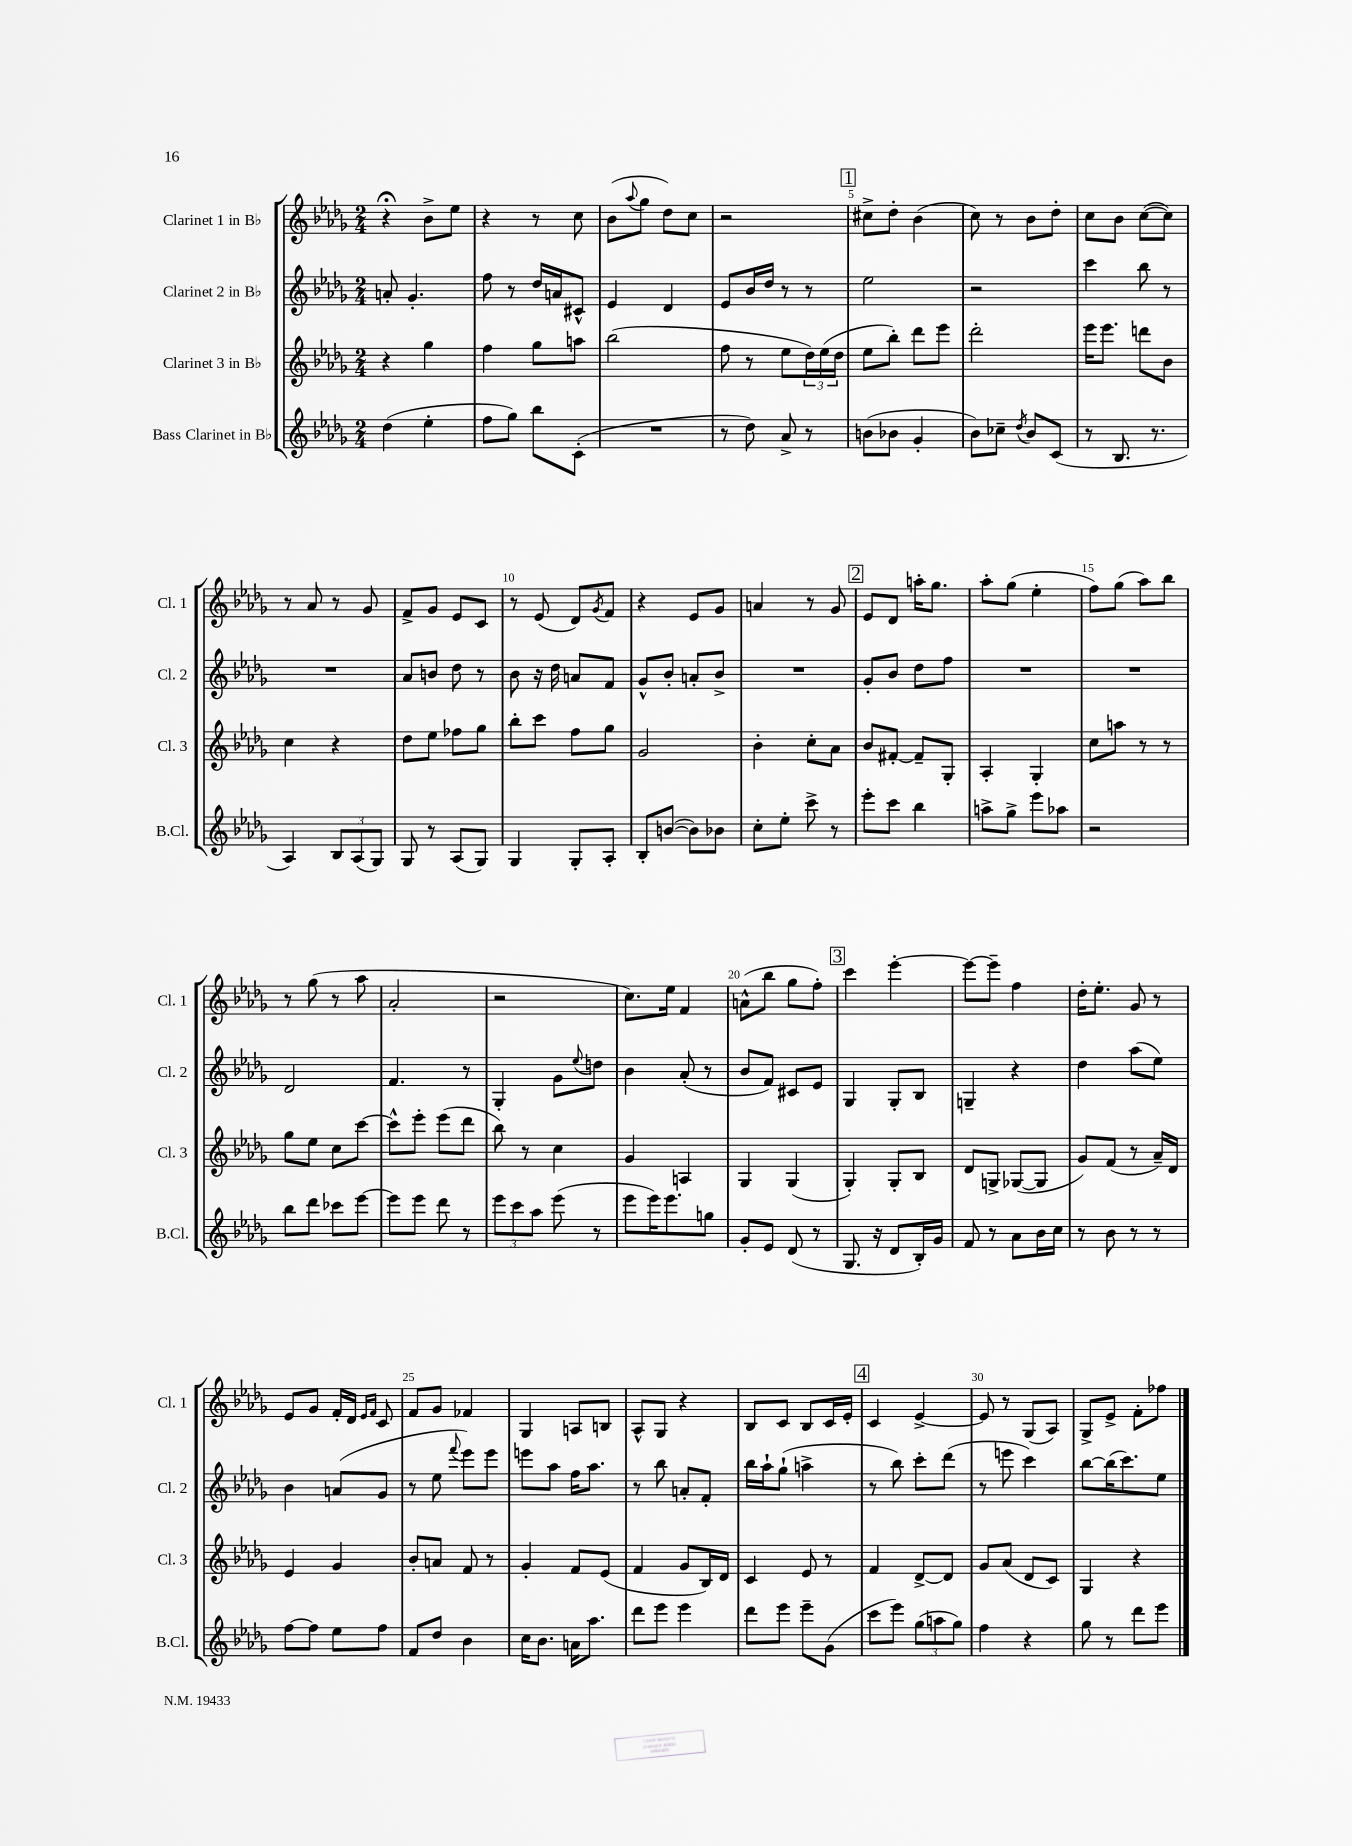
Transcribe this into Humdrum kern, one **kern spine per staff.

**kern	**kern	**kern	**kern
*staff4	*staff3	*staff2	*staff1
*clefG2	*clefG2	*clefG2	*clefG2
*k[b-e-a-d-g-]	*k[b-e-a-d-g-]	*k[b-e-a-d-g-]	*k[b-e-a-d-g-]
*M2/4	*M2/4	*M2/4	*M2/4
(4dd-	4r	8a'	4r;
.	.	4.g-'	.
4ee-'	4gg-	.	8b-^
.	.	.	8ee-
=	=	=	=
8ff	4ff	8ff	4r
8gg-)	.	8r	.
8bb-	8gg-	16dd-	8r
.	.	16a	.
(8c'	8aa	8c#^^	8cc
=	=	=	=
2r	(2bb-	4e-	(8b-
.	.	.	8qqaa-
.	.	.	8gg-
.	.	4d-	8dd-)
.	.	.	8cc
=	=	=	=
8r	8ff	8e-	2r
8dd-)	8r	16b-	.
.	.	16dd-	.
8a-^	8ee-	8r	.
8r	24dd-)	8r	.
.	(24ee-	.	.
.	24dd-	.	.
=	=	=	=
(8b	8ee-	2ee-	8cc#^
8b-	8bb-')	.	8dd-'
4g-'	8ddd-	.	(4b-
.	8eee-	.	.
=	=	=	=
8b-)	2ddd-'	2r	8cc)
8cc-~	.	.	8r
8qdd-	.	.	.
8b-	.	.	8b-
(8c	.	.	8dd-'
=	=	=	=
8r	16eee-	4ccc	8cc
.	8.eee-	.	.
8.B-	.	.	8b-
.	8ddd	8bb-	([8cc
8.r	.	.	.
.	8b-	8r	8cc])
=	=	=	=
4A-)	4cc	2r	8r
.	.	.	8a-
12B-	4r	.	8r
(12A-	.	.	.
.	.	.	8g-
12G-)	.	.	.
=	=	=	=
8G-	8dd-	8a-	8f^
8r	8ee-	8b	8g-
(8A-	8ff-	8dd-	8e-
8G-)	8gg-	8r	8c
=	=	=	=
4G-	8bb-'	8b-	8r
.	8ccc	16r	(8e-
.	.	16dd-	.
8G-'	8ff	8a	8d-)
.	.	.	8qg-
8A-'	8gg-	8f	8f
=	=	=	=
8B-'	2g-	8g-^^	4r
([8b	.	8b-'	.
8b])	.	8a'	8e-
8b-	.	8b-^	8g-
=	=	=	=
8cc'	4b-'	2r	4a
8ee-'	.	.	.
8ccc^	8cc'	.	8r
8r	8a-	.	8g-
=	=	=	=
8eee-'	8b-	8g-'	8e-
8ccc	[8f#'	8b-	8d-
4bb-	8f#~]	8dd-	16aa'
.	.	.	8.gg-
.	8G-'	8ff	.
=	=	=	=
8aa^	4A-'	2r	8aa-'
8gg-^	.	.	(8gg-
8eee-	4G-'	.	4ee-'
8aa-	.	.	.
=	=	=	=
2r	8cc	2r	8ff)
.	8aa	.	(8gg-
.	8r	.	8aa-)
.	8r	.	8bb-
=	=	=	=
8bb-	8gg-	2d-	8r
8ddd-	8ee-	.	(8gg-
8ccc-	8cc	.	8r
[8eee-	[8ccc	.	8aa-
=	=	=	=
8eee-]	8ccc^^]	4.f	2a-'
8eee-	8eee-'	.	.
8ddd-	(8eee-	.	.
8r	8ddd-	8r	.
=	=	=	=
12eee-	8bb-)	4G-'	2r
12ccc	.	.	.
.	8r	.	.
12aa-	.	.	.
(8eee-	4cc	8g-	.
.	.	8qqee-	.
8r	.	8dd	.
=	=	=	=
8eee-	4g-	4b-	8.cc)
16eee-)	.	.	.
8.eee-	.	.	16ee-
.	4A	(8a-'	4f
8gg	.	8r	.
=	=	=	=
8g-'	4G-	8b-	(8a^^
8e-	.	8f)	8bb-
(8d-	(4G-	8c#	8gg-
8r	.	8e-	8ff')
=	=	=	=
8.G-	4G-')	4G-	4ccc
16r	.	.	.
8d-	8G-'	8G-'	[4eee-'
16B-')	8B-	8B-	.
16g-	.	.	.
=	=	=	=
8f	8d-	4G~	8eee-_
8r	8G^	.	8eee-~]
8a-	([8G-	4r	4ff
16b-	8G-]	.	.
16cc	.	.	.
=	=	=	=
8r	8g-)	4dd-	16dd-'
.	.	.	8.ee-'
8b-	(8f	.	.
8r	8r	(8aa-	8g-
8r	16a-~)	8ee-)	8r
.	16d-	.	.
=	=	=	=
[8ff	4e-	4b-	8e-
8ff]	.	.	8g-
8ee-	4g-	(8a	16f'
.	.	.	16d-
.	.	.	16qqe-
.	.	.	16qqf
8ff	.	8g-	8c
=	=	=	=
8f	8b-'	8r	8f
8dd-	8a	8ee-	8g-
.	.	8qqfff	.
4b-	8f	8eee-)	4f-
.	8r	8eee-	.
=	=	=	=
16cc	4g-'	8eee	4G-
8.b-	.	.	.
.	.	8aa-	.
16a	8f	16ff	8A
8.aa-	.	8.aa-	.
.	(8e-	.	8B
=	=	=	=
8ddd-	4f	8r	8A-^^
8eee-	.	8bb-	8G-
4eee-	8g-	8a'	4r
.	16B-)	8f'	.
.	16d-	.	.
=	=	=	=
8ddd-	4c	16bb-	8B-
.	.	16aa-`	.
8eee-	.	(8gg-`	8c
8eee-~	8e-	4aa^	8B-
(8g-	8r	.	16c
.	.	.	16e-'
=	=	=	=
8ccc	4f	8r	4c
8eee-)	.	8bb-)	.
(12gg-	[8d-^	8ccc'	[4e-^
12aa	.	.	.
.	8d-]	(8ddd-	.
12gg-)	.	.	.
=	=	=	=
4ff	8g-	8r	8e-]
.	(8a-	8eee	8r
4r	8d-	4ccc)	(8G-
.	8c)	.	8A-)
=	=	=	=
8gg-	4G-	[8bb-	8G-^
8r	.	(16bb-]	8e-^
.	.	8.ccc)	.
8ddd-	4r	.	8f'
8eee-	.	8ee-	8ff-
==	==	==	==
*-	*-	*-	*-
